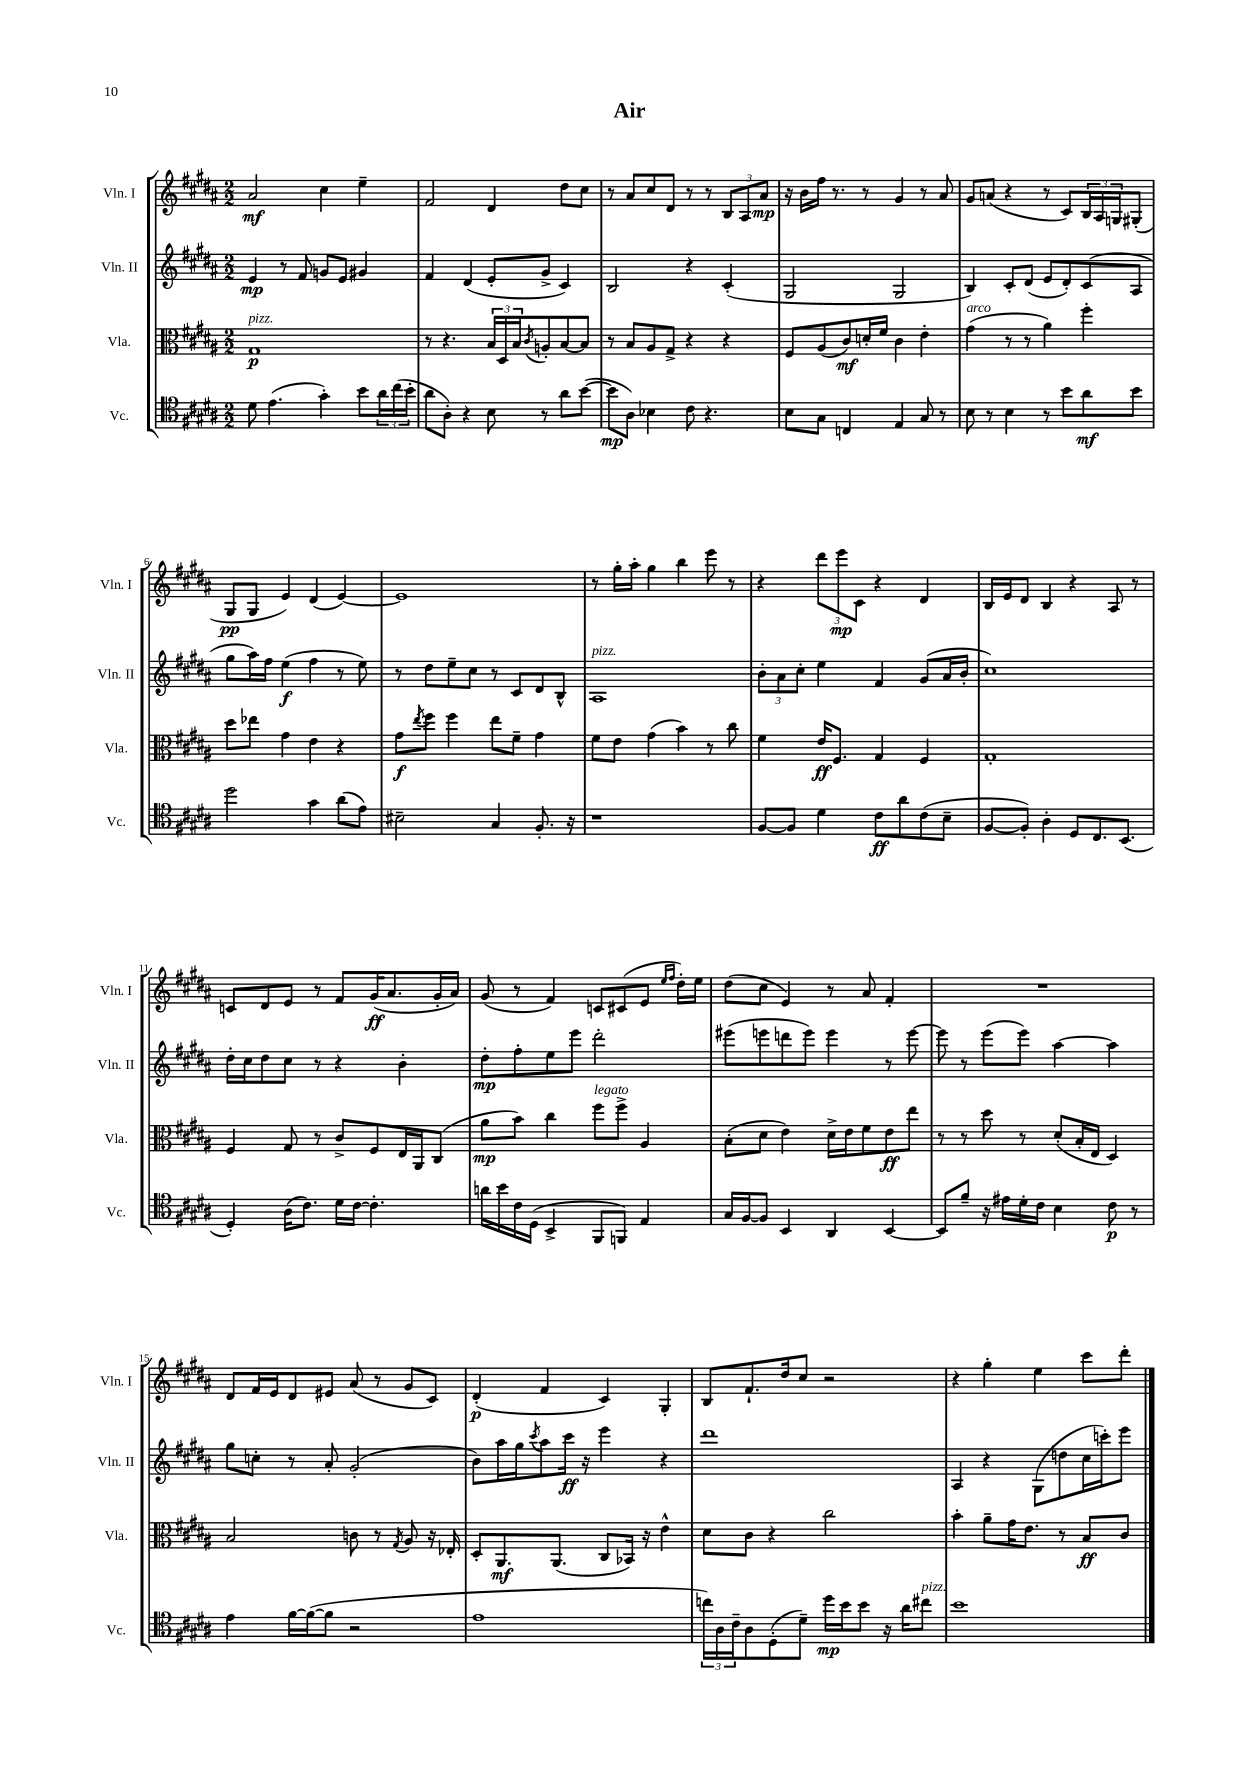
\header { title = "Air" }
<<
\new StaffGroup <<
\new Staff = "s0" \with { instrumentName = "Vln. I" shortInstrumentName = "Vln. I" } {
    \clef treble \key b \major \numericTimeSignature \time 2/2
    ais'2\mf cis''4 e''4-- |
    fis'2 dis'4 dis''8 cis''8 |
    r8 ais'8 cis''8 dis'8 r8 r8 \tuplet 3/2 { b8 ais8 ais'8\mp } |
    r16 b'16 fis''16 r8. r8 gis'4 r8 ais'8 |
    gis'8 a'8( r4 r8 cis'8) \tuplet 3/2 { b16 ais16 g16 } gis8-.( |
    gis8\pp gis8 e'4) dis'4( e'4~) |
    e'1 |
    r8 gis''16-. ais''16-. gis''4 b''4 e'''8 r8 |
    r4 \tuplet 3/2 { dis'''8 e'''8\mp cis'8 } r4 dis'4 |
    b16 e'16 dis'8 b4 r4 ais8 r8 |
    c'8 dis'8 e'8 r8 fis'8 gis'16\ff( ais'8. gis'16-. ais'16) |
    gis'8( r8 fis'4) c'8 cis'8( e'8 \grace { e''16 fis''16 } dis''16-.) e''16 |
    dis''8( cis''8 e'4) r8 ais'8 fis'4-. |
    R1 |
    dis'8 fis'16 e'16 dis'8 eis'8 ais'8( r8 gis'8 cis'8) |
    dis'4-.\p( fis'4 cis'4) gis4-. |
    b8 fis'8.-! dis''16 cis''8 r2 |
    r4 gis''4-. e''4 cis'''8 dis'''8-. \bar "|." |
}
\new Staff = "s1" \with { instrumentName = "Vln. II" shortInstrumentName = "Vln. II" } {
    \clef treble \key b \major \numericTimeSignature \time 2/2
    e'4\mp r8 fis'8 g'8 e'8 gis'4 |
    fis'4 dis'4( e'8-. gis'8-> cis'4) |
    b2 r4 cis'4-.( |
    gis2 gis2 |
    b4) cis'8-. dis'8( e'8 dis'8-.) cis'8( ais8 |
    gis''8 ais''16) fis''16 e''4\f( fis''4 r8 e''8) |
    r8 dis''8 e''8-- cis''8 r8 cis'8 dis'8 b8-^ |
    ais1^\markup { \italic "pizz." } |
    \tuplet 3/2 { b'8-. ais'8 cis''8-. } e''4 fis'4 gis'8( ais'16 b'16-. |
    cis''1) |
    dis''16-. cis''16 dis''8 cis''8 r8 r4 b'4-. |
    dis''8-.\mp fis''8-. e''8 e'''8 dis'''2-. |
    eis'''8( e'''8 d'''8 e'''8) e'''4 r8 e'''8~ |
    e'''8 r8 e'''8( e'''8) ais''4~ ais''4 |
    gis''8 c''8-. r8 ais'8-. gis'2-.( |
    b'8) ais''16 gis''16 \acciaccatura { cis'''8 } ais''8 cis'''16\ff r16 e'''4 r4 |
    dis'''1 |
    ais4 r4 gis8( d''8 cis''16 c'''16-.) e'''8 \bar "|." |
}
\new Staff = "s2" \with { instrumentName = "Vla." shortInstrumentName = "Vla." } {
    \clef alto \key b \major \numericTimeSignature \time 2/2
    gis1\p^\markup { \italic "pizz." } |
    r8 r4. \tuplet 3/2 { b16 dis16 b16 } \acciaccatura { cis'8 } a8-. b8~ b8 |
    r8 b8 ais8 gis8-> r4 r4 |
    fis8 ais8( cis'8\mf) d'16-. fis'16 cis'4 e'4-. |
    gis'4^\markup { \italic "arco" }( r8 r8 ais'4) fis''4-. |
    dis''8 ees''8 gis'4 e'4 r4 |
    gis'8\f \acciaccatura { e''8 } fis''8 fis''4 e''8 fis'8-- gis'4 |
    fis'8 e'8 gis'4( b'4) r8 cis''8 |
    fis'4 e'16\ff fis8. gis4 fis4 |
    gis1-. |
    fis4 gis8 r8 cis'8-> fis8 e16 ais,16 cis8( |
    ais'8\mp b'8) cis''4 fis''8^\markup { \italic "legato" } fis''8-> ais4 |
    b8-.( dis'8 e'4) dis'16-> e'16 fis'8 e'8\ff e''8 |
    r8 r8 dis''8 r8 dis'8-.( b16-. e16 dis4) |
    b2 c'8 r8 \acciaccatura { gis8 } ais8 r16 ees16-. |
    dis8-. ais,8.\mf ais,8.( cis8 bes,16) r16 e'4-^ |
    dis'8 cis'8 r4 cis''2 |
    b'4-. ais'8-- gis'16 e'8. r8 b8\ff cis'8 \bar "|." |
}
\new Staff = "s3" \with { instrumentName = "Vc." shortInstrumentName = "Vc." } {
    \clef tenor \key b \major \numericTimeSignature \time 2/2
    dis'8 e'4.( gis'4-.) b'8 \tuplet 3/2 { ais'16 cis''16( b'16-. } |
    ais'8 ais8-.) r4 b8 r8 ais'8 b'8~( |
    b'8\mp ais8) bes4 cis'8 r4. |
    b8 gis8 c4 e4 gis8 r8 |
    b8 r8 b4 r8 b'8 ais'8\mf b'8 |
    dis''2 gis'4 ais'8( e'8) |
    bis2-- gis4 fis8.-. r16 |
    r1 |
    fis8~ fis8 dis'4 cis'8\ff ais'8 cis'8( b8-- |
    fis8~ fis8-.) ais4-. dis8 cis8. b,8.( |
    dis4-.) ais16( cis'8.) dis'16 cis'16~ cis'4.-. |
    a'16 b'16 cis'16 dis16( b,4-> fis,8 f,8) e4 |
    gis16 fis16~ fis8 b,4 ais,4 b,4~ |
    b,8 fis'8-- r16 eis'16 dis'16-. cis'16 b4 cis'8\p r8 |
    e'4 fis'16~ fis'16~( fis'8 r2 |
    e'1 |
    \tuplet 3/2 { c''16) ais16 cis'16-- } ais8 dis8-.( dis'8--) dis''16\mp b'16 b'8 r16 ais'16 cis''8^\markup { \italic "pizz." } |
    b'1 \bar "|." |
}
>>
>>
